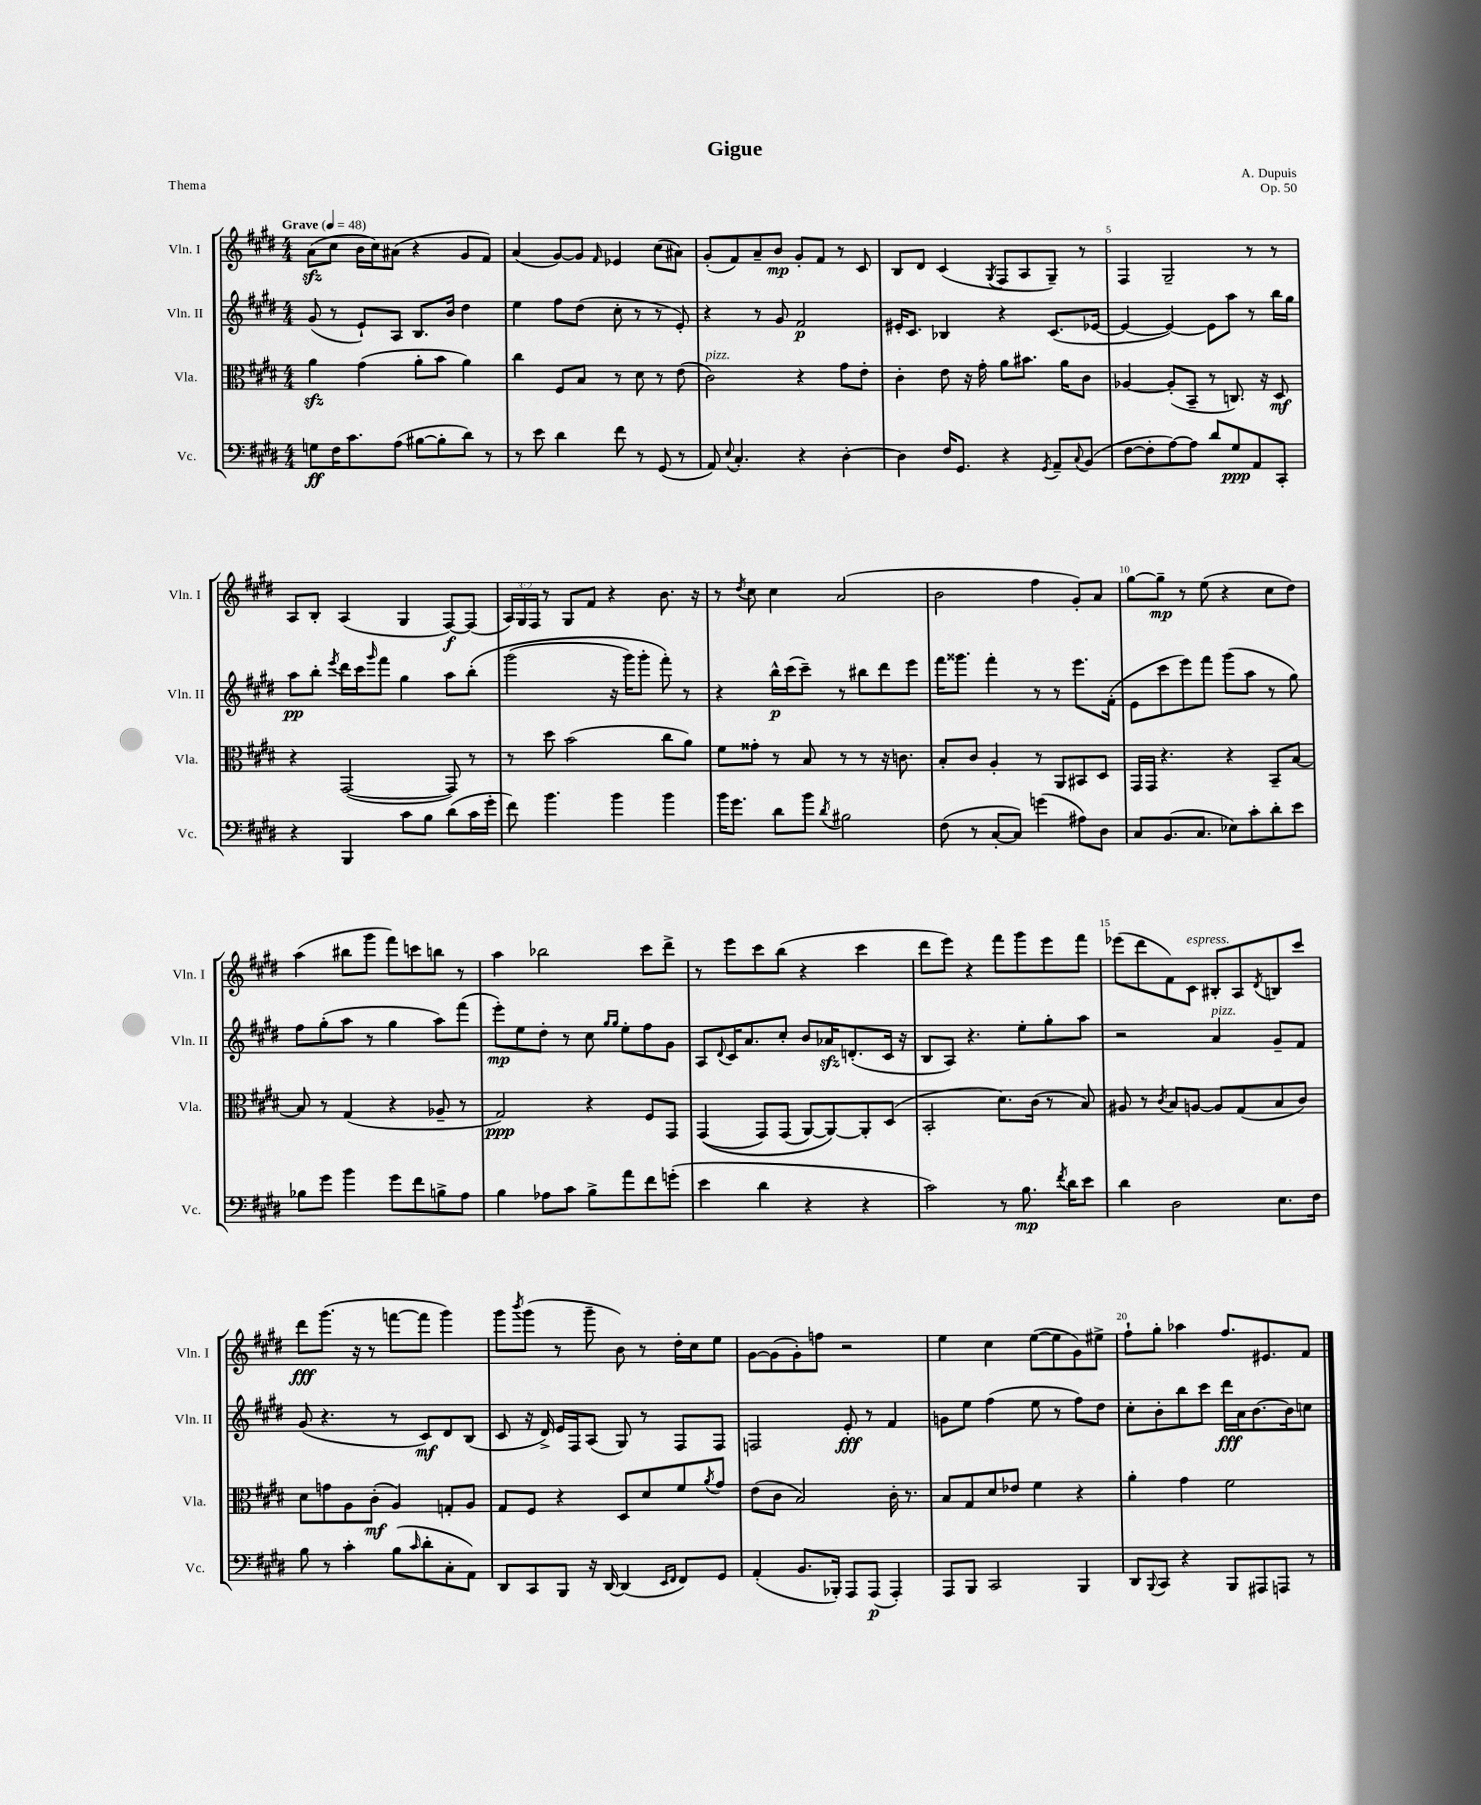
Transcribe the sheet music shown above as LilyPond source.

\header { title = "Gigue" composer = "A. Dupuis" opus = "Op. 50" piece = "Thema" }
<<
\new StaffGroup <<
\new Staff = "s0" \with { instrumentName = "Vln. I" shortInstrumentName = "Vln. I" } {
    \clef treble \key e \major \numericTimeSignature \time 4/4 \override Staff.TupletNumber.text = #tuplet-number::calc-fraction-text \tempo "Grave" 4 = 48
    a'8\sfz( cis''8 b'16 cis''16) ais'8( r4 gis'8 fis'8) |
    a'4( gis'8~) gis'8 \grace { fis'16 } ees'4 cis''8( ais'8) |
    gis'8-.( fis'8) a'8-- b'8\mp gis'8-. fis'8 r8 cis'8 |
    b8 dis'8 cis'4( \acciaccatura { gis8 } fis8 a8 gis8--) r8 |
    fis4 gis2-- r8 r8 |
    a8 b8-. a4( gis4 fis8~\f) fis8( |
    \tuplet 3/2 { a16) gis16 fis16 } r8 gis8 fis'8 r4 b'8. r16 |
    r8 \acciaccatura { dis''8 } cis''8 cis''4 a'2( |
    b'2 fis''4 gis'8-.) a'8 |
    gis''8~ gis''8--\mp r8 e''8( r4 cis''8 dis''8) |
    a''4( bis''8 gis'''8 fis'''8) c'''8 b''8 r8 |
    a''4 bes''2 cis'''8 dis'''8-> |
    r8 e'''8 cis'''8 b''8( r4 cis'''4 |
    dis'''8 e'''8) r4 fis'''8 gis'''8 e'''8 fis'''8 |
    ees'''8( dis'''8 fis'8) cis'8^\markup { \italic "espress." } bis8-. a8 \acciaccatura { dis'8 } b8 cis'''8 |
    dis'''8\fff gis'''8.( r16 r8 f'''8~ f'''8 gis'''4) |
    gis'''8 \acciaccatura { b'''8 } gis'''8( r8 gis'''8-- b'8) r8 dis''16-. cis''16 e''8 |
    gis'8~ gis'8( gis'8-.) f''8 r2 |
    e''4 cis''4 e''8~( e''8 gis'8) eis''8-> |
    fis''8-! gis''8-. aes''4 fis''8. eis'8. fis'8 \bar "|." |
}
\new Staff = "s1" \with { instrumentName = "Vln. II" shortInstrumentName = "Vln. II" } {
    \clef treble \key e \major \numericTimeSignature \time 4/4
    gis'8( r8 e'8-!) a8 b8. b'16 dis''4 |
    e''4 fis''8 dis''8( cis''8-. r8 r8 e'8-.) |
    r4 r8 gis'8 fis'2\p |
    eis'16-. cis'8. bes4 r4 cis'8.( ees'16~ |
    ees'4~ ees'4~) ees'8 a''8 r8 b''16 gis''16 |
    a''8\pp b''8-. \acciaccatura { e'''8 } dis'''16 cis'''16 \grace { gis'''16 } fis'''8 gis''4 a''8 b''8-.\( |
    gis'''2( r16 gis'''16) gis'''8-. fis'''8-.\) r8 |
    r4 b''16-^\p cis'''16( cis'''8--) r8 bis''8 dis'''8 e'''8 |
    fis'''16 gisis'''8. fis'''4-. r8 r8 e'''8. fis'16-.( |
    e'8 cis'''8 e'''8) fis'''8 gis'''8( a''8 r8 gis''8) |
    fis''8 gis''8-.( a''8 r8 gis''4 a''8) fis'''8( |
    e'''8-.\mp) e''8 dis''8-. r8 cis''8 \grace { gis''16 gis''16 } e''8-. fis''8 gis'8 |
    a8 \appoggiatura { dis'8 } cis'16 a'8. cis''8-. b'8 aes'16\sfz d'8.-.( cis'16 r16 |
    b8 a8) r4. e''8-. gis''8-. a''8 |
    r2 a'4^\markup { \italic "pizz." } gis'8-- fis'8 |
    gis'8( r4. r8 cis'8\mf) dis'8 b8( |
    cis'8 r16 dis'16->) e'16 fis16 a8( gis8) r8 fis8 fis8 |
    f2 e'8-.\fff r8 fis'4 |
    g'8 e''8 fis''4( e''8 r8 fis''8) dis''8 |
    cis''8-. b'8-. b''8 cis'''8 dis'''16\fff a'16 b'8.~ b'16 c''8 \bar "|." |
}
\new Staff = "s2" \with { instrumentName = "Vla." shortInstrumentName = "Vla." } {
    \clef alto \key e \major \numericTimeSignature \time 4/4
    a'4\sfz gis'4( a'8-. b'8 a'4) |
    cis''4 fis8 b8 r8 dis'8 r8 e'8( |
    cis'2^\markup { \italic "pizz." }) r4 gis'8 e'8-. |
    cis'4-. e'8 r16 gis'16-. a'8 bis'8. a'16 cis'8 |
    aes4~ aes8-.( b,8-- r8 c8.) r16 dis8\mf |
    r4 gis,2~( gis,8) r8 |
    r8 dis''8 b'2( cis''8 a'8) |
    fis'8 gisis'8-. r8 b8 r8 r8 r16 c'8. |
    b8-. cis'8 a4-. r8 a,8 bis,8 dis8 |
    gis,16 gis,16 r4. r4 b,8-- b8~ |
    b8 r8 gis4( r4 aes8-- r8 |
    gis2\ppp) r4 fis8 gis,8 |
    gis,4(\( gis,8) gis,8( a,8~) a,8~\) a,8-. dis8( |
    b,2-. dis'8.) cis'16( r8 b8) |
    ais8 r8 \acciaccatura { cis'8 } b8 a8~ a8 gis8( b8 cis'8) |
    dis'8 g'8 a8 cis'8-.\mf( a4) g8-. a8 |
    gis8 fis8 r4 dis8 dis'8 fis'8 \acciaccatura { a'8 } gis'8 |
    e'8( cis'8 b2) cis'16-. r8. |
    b8 gis8 dis'8 ees'8 fis'4 r4 |
    a'4-. gis'4 fis'2 \bar "|." |
}
\new Staff = "s3" \with { instrumentName = "Vc." shortInstrumentName = "Vc." } {
    \clef bass \key e \major \numericTimeSignature \time 4/4
    g8\ff fis16 cis'8. a8( bis8~ bis8-. dis'8) r8 |
    r8 e'8 dis'4 fis'8 r8 gis,8( r8 |
    a,8) \appoggiatura { e8 } cis4.-. r4 dis4~-. |
    dis4 fis16 gis,8. r4 \acciaccatura { gis,8 } a,8-- \appoggiatura { cis8 } b,8( |
    fis8~ fis8-. a8~) a8 dis'8 gis8\ppp a,8 cis,8-. |
    r4 b,,4 cis'8 b8 dis'8( cis'16 gis'16-. |
    fis'8) b'4. b'4 b'4 |
    b'16 gis'8. dis'8 b'8 \acciaccatura { dis'8 } bis2 |
    fis8( r8 cis8~-. cis8) g'4( ais8) dis8 |
    cis8 b,8.( cis8. ees8) cis'8-. dis'8-. e'8 |
    bes8 gis'8 b'4 gis'8 fis'8 b8-> a8 |
    b4 aes8 cis'8 b8-> a'8 fis'8 g'8-.( |
    e'4 dis'4 r4 r4 |
    cis'2) r8 b8.\mp \acciaccatura { fis'8 } dis'16 e'8 |
    dis'4 dis2 e8. fis16 |
    b8 r8 cis'4-. b8( \grace { cis'16 } dis'8-. cis8-. a,8) |
    dis,8 cis,8 b,,8 r16 dis,16~ dis,4( \grace { e,16 fis,16 } fis,8) gis,8 |
    a,4-.( b,8. bes,,16-.) a,,8 a,,8\p( a,,4-.) |
    a,,8 b,,8 cis,2 b,,4 |
    dis,8 \appoggiatura { b,,8 } cis,8 r4 b,,8 ais,,8 a,,8 r8 \bar "|." |
}
>>
>>
\layout { \context { \Score \override BarNumber.break-visibility = ##(#f #t #t) barNumberVisibility = #(every-nth-bar-number-visible 5) } }
